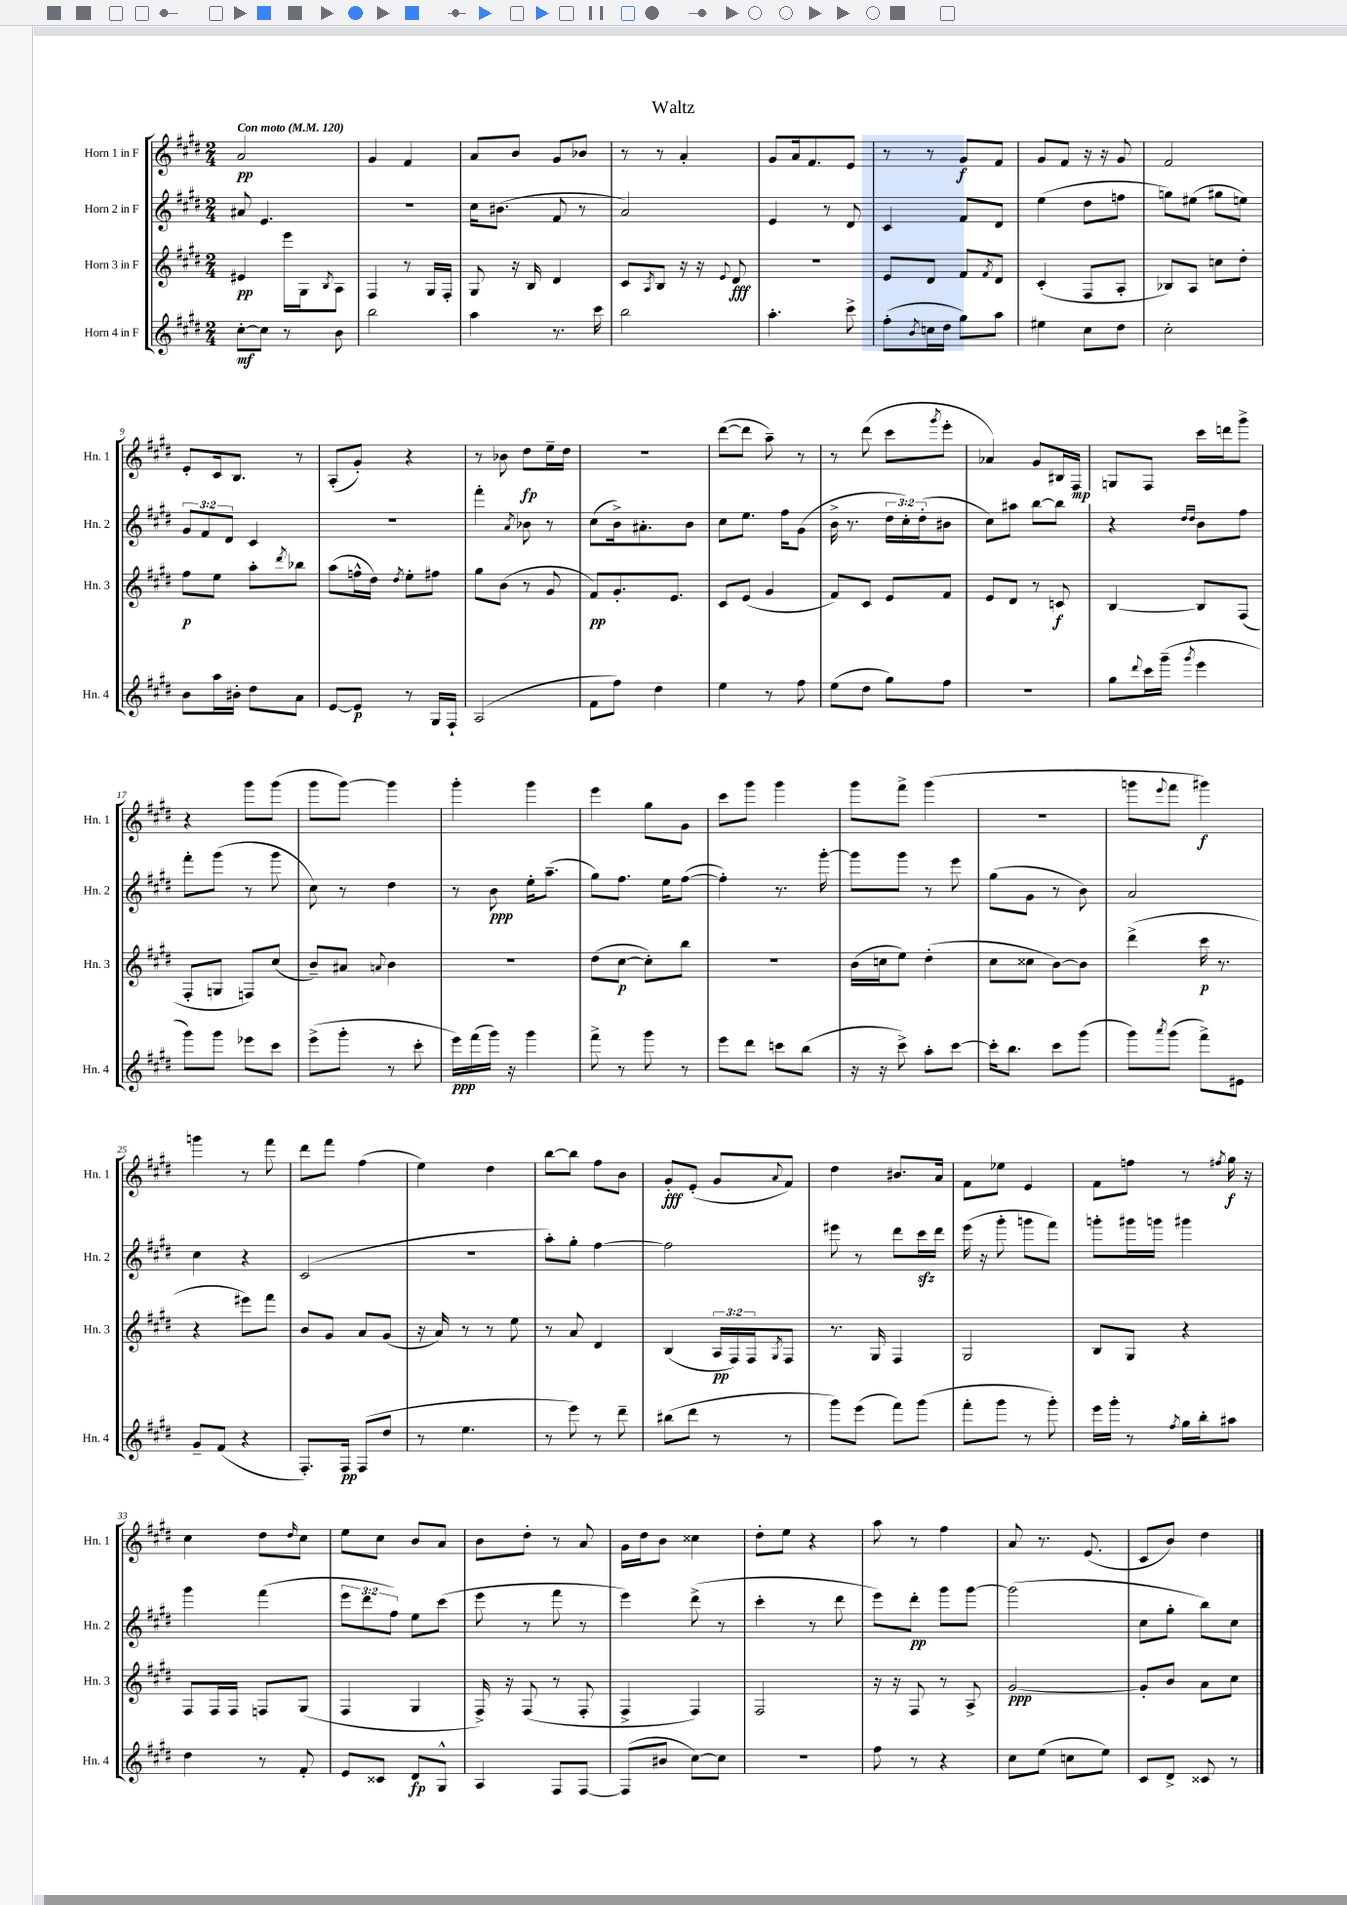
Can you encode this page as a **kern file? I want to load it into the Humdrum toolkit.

**kern	**kern	**kern	**kern
*staff4	*staff3	*staff2	*staff1
*clefG2	*clefG2	*clefG2	*clefG2
*k[f#c#g#d#]	*k[f#c#g#d#]	*k[f#c#g#d#]	*k[f#c#g#d#]
*M2/4	*M2/4	*M2/4	*M2/4
*MM120	*MM120	*MM120	*MM120
[8cc#'\L	4e#/	8a#/	2a/
8cc#\]J	.	4.e/	.
8r	16eee\LL	.	.
.	16G#\J	.	.
.	8qB/	.	.
8b\	8A\J	.	.
=	=	=	=
2bb\	4F#/	2r	4g#/
.	8r	.	4f#/
.	16G#/LL	.	.
.	16F#'/JJ	.	.
=	=	=	=
4aa\	8G#/	16cc#\LK	8a/L
.	.	(8.b#\J	.
.	16r	.	8b/J
.	16B/	.	.
8.r	4d#/	8f#/	8g#/L
.	.	8r	8b-/J
16ccc#\	.	.	.
=	=	=	=
2bb\	8c#/L	2a/)	8r
.	8qA/	.	.
.	8B/J	.	8r
.	16r	.	4a'/
.	16r	.	.
.	8qqe/	.	.
.	8d#/	.	.
=	=	=	=
4.aa'\	2r	4e/	8g#/L
.	.	.	16a/k
.	.	.	8.f#/
.	.	8r	.
8ccc#^\	.	8d#/	8e/J
=	=	=	=
(8ff#'\L	8e/L	4c#/	8r
8qb/	.	.	.
16cc\L	8d#/J	.	8r
16dd#\JJ	.	.	.
8gg#\L)	8f#/L	8f#/L	8g#/L
.	8qf#/	.	.
8aa\J	8d#/J	8d#/J	8f#/J
=	=	=	=
4ee#\	(4c#'/	(4ee\	8g#/L
.	.	.	8f#/J
8cc#\L	8F#/L	8dd#\L	16r
.	.	.	16r
8dd#\J	8A'/J	8ff\J	8g#/
=	=	=	=
2cc#'\	8B-/L)	8gg\L)	2f#/
.	8A/J	(8ee#\J	.
.	8cc\L	8gg#\L	.
.	8dd#'\J	8ee\J)	.
=	=	=	=
8b\L	8ff#\L	12g#/L	8e'/L
.	.	12f#/	.
16aa\L	8ee\J	.	16c#/k
.	.	12d#/J	.
16b#'\JJ	.	.	8.B/J
8dd#\L	8aa'\L	4c#/	.
.	8qddd#/	.	.
8a\J	8bb-\J	.	8r
=	=	=	=
[8e/L	(8aa\L	2r	(8A'/L
8e/]J	16ff^^\L	.	8g#'/J)
.	16dd#\JJ)	.	.
.	8qdd#/	.	.
8r	8ee'\L	.	4r
16G#/LL	8ff#\J	.	.
16F#`/JJ	.	.	.
=	=	=	=
(2A/	8gg#\L	4fff#'\	8r
.	(8b\J	.	8b-\
.	.	8qa/	.
.	8r	8b-\	8dd#\L
.	8g#/	8r	16ee~\L
.	.	.	16dd#\JJ
=	=	=	=
8f#\L	8f#/L)	(8cc#\L	2r
8ff#\J)	8.g#'/	16b^\k)	.
.	.	8.a#'\	.
4dd#\	.	.	.
.	8.e/J	.	.
.	.	8b\J	.
=	=	=	=
4ee\	8c#/L	8cc#\L	([8ddd#\L
.	(8e/J	8.ee\J	8ddd#\]J
8r	4g#/	.	8aa~\)
.	.	16ff#\LK	.
8ff#\	.	(8g#\J	8r
=	=	=	=
(8ee\L	8f#/L)	16b^\	8r
.	.	8.r	.
8dd#\J	8c#/J	.	(8ddd#\
8gg#\L)	8e/L	24dd#\LL	8ccc#\L
.	.	24cc#'\)	.
.	.	(24dd#'\J	.
.	.	.	8qggg#/
8ff#\J	8f#/J	8b#\J	8eee'\J
=	=	=	=
2r	8e/L	8cc#\L)	4a-/)
.	8d#/J	8aa#\J	.
.	8r	[8bb\L	8g#/L
.	8c/	8bb\]J	16B#/L
.	.	.	16F#/JJ
=	=	=	=
8gg#\L	[4B/	4r	8G/L
8qqddd#/	.	.	.
16ccc#\L	.	.	8F#/J
(16ggg#~\JJ	.	.	.
.	.	16qqdd#/LL	.
8qggg#/	.	16qqdd#/JJ	.
4eee\	8B/]L	8b\L	16ccc#\LL
.	.	.	16ddd\J
.	(8F#/J	8ff#\J	8ggg#^\J
=	=	=	=
8ggg#\L)	8F#'/L	8fff#'\L	4r
8ggg#\J	8G/J	(8ggg#\J	.
8eee-\L	8F/L)	8r	8ggg#\L
8ccc#\J	(8cc#/J	8ggg#\	(8ggg#\J
=	=	=	=
(8eee^\L	8b~/L)	8cc#\)	8ggg#\L
8ggg#'\J	8a#/J	8r	[8ggg#\J)
.	8qqa/	.	.
8r	4b\	4dd#\	4ggg#\]
8ccc#'\	.	.	.
=	=	=	=
16eee\LL)	2r	8r	4ggg#'\
(16fff#\	.	.	.
16ggg#\JJ)	.	8b\	.
16r	.	.	.
4ggg#\	.	16ee'\LK	4ggg#\
.	.	(8.aa~\J	.
=	=	=	=
8fff#^\	(8dd#\L	8gg#\L)	4eee\
8r	[8cc#\J	8.ff#\J	.
8ggg#\	8cc#'\]L)	.	8gg#\L
.	.	16ee\LK	.
8r	8bb\J	([8ff#\J	8g#\J
=	=	=	=
8eee\L	2r	4ff#'\])	8ccc#\L
8ddd#\J	.	.	8ggg#\J
8ccc\L	.	8.r	4ggg#\
(8bb\J	.	.	.
.	.	[16ggg#'\	.
=	=	=	=
16r	(16b\LL	8ggg#\]L	8ggg#\L
16r	16cc\J	.	.
8ccc#^\)	8ee\J)	8ggg#\J	8fff#^\J
8aa'\L	(4dd#'\	8r	(4ggg#\
[8ccc#\J	.	8eee\	.
=	=	=	=
16ccc#'\]LK	8cc#\L	(8gg#\L	2r
8.bb\J	.	.	.
.	8cc##\J	8g#\J	.
8ccc#\L	[8b\L)	8r	.
(8ggg#\J	8b\]J	8b\)	.
=	=	=	=
8ggg#\L)	(4ddd#^\	2a/	8ggg\L
8qaaa/	.	.	8qqeee/
(8ggg#\J	.	.	8fff#\J
8fff#^\L)	16ccc#\	.	4ggg#\)
.	8.r	.	.
8e#\J	.	.	.
=	=	=	=
8g#~/L	4r	4cc#\	4ggg\
(8f#/J	.	.	.
4r	8eee#\L)	4r	8r
.	8fff#\J	.	8fff#\
=	=	=	=
8.F#'/L)	8b/L	(2c#/	8ddd#\L
.	8g#/J	.	8fff#\J
16F#/Jk	.	.	.
(8F#/L	8a/L	.	(4ff#\
8dd#/J	(8g#/J	.	.
=	=	=	=
8r	16r	2r	4ee\)
.	16a/)	.	.
4.ee\	8r	.	.
.	8r	.	4dd#\
.	8ee\	.	.
=	=	=	=
8r	8r	8aa'\L)	[8bb\L
8eee\)	8a/	8gg#'\J	8bb\]J
8r	4d#/	[4ff#\	8ff#\L
8ddd#~\	.	.	8b\J
=	=	=	=
(8bb#\L	(4B/	2ff#\]	8g#'/L
8ddd#\J	.	.	(8e'/J
8r	24A/LL	.	8g#/L
.	24F#/)	.	.
.	24F#/J	.	.
.	8qG#/	.	8qqa/
8r	8F#/J	.	8f#/J)
=	=	=	=
8ggg#\L)	8.r	8eee#\	4dd#\
(8eee\J	.	8r	.
.	16G#/	.	.
8fff#\L)	4F#/	8ddd#\L	8.b#/L
(8ggg#\J	.	16ccc#\L	.
.	.	16ddd#\JJ	16a/Jk
=	=	=	=
8fff#'\L	2G#/	(16eee\	8f#\L
.	.	16r	.
8ggg#\J	.	8ggg#'\	8ee-\J
8r	.	8ggg\L	4e/
8ggg#'\)	.	8fff#\J)	.
=	=	=	=
16eee\LL	8B/L	8ggg'\L	8f#\L
16ggg#'\JJ	.	.	.
8r	8G#/J	16ggg#\L	8ff\J
.	.	16ggg\JJ	.
8qff#/	.	.	.
16gg#\LL	4r	4ggg#\	8r
16bb'\J	.	.	.
.	.	.	8qff#/
8aa#\J	.	.	16gg#\
.	.	.	16r
=	=	=	=
4dd#\	8F#/L	4ggg#\	4cc#\
.	16F#/L	.	.
.	16F#/JJ	.	.
8r	8F/L	(4fff#\	8dd#\L
.	.	.	16qqdd#/
8f#'/	(8G#/J	.	8cc#\J
=	=	=	=
8e/L	4F#/	12eee\L	8ee\L
.	.	12ddd#\	.
8c##/J	.	.	8cc#\J
.	.	12ff#\J)	.
8d#/L	4G#/	8ee\L	8b/L
8G#^^/J	.	(8ccc#\J	8a/J
=	=	=	=
4A/	16F#^/)	8eee\	8b\L
.	16r	.	.
.	(8F#/	8r	8dd#'\J
8F#/L	8r	8fff#\	8r
[8F#/J	8F#'/	8r	8a/
=	=	=	=
(8F#/]L	4F#^/	4eee\)	16g#\LL
.	.	.	16dd#\J
8b#/J	.	.	8b\J
[8cc#\L)	4F#/)	(8ddd#^\	4cc##\
8cc#\]J	.	8r	.
=	=	=	=
2r	2F#/	4ccc#'\	8dd#'\L
.	.	.	8ee\J
.	.	8r	4r
.	.	8ddd#\	.
=	=	=	=
8ff#\	16r	8eee\L)	8aa\
.	16r	.	.
8r	8F#/	8ddd#'\J	8r
4r	8r	8ggg#\L	4ff#\
.	8A^/	[8ggg#\J	.
=	=	=	=
8cc#\L	[2g#/	(2ggg#\]	8a/
(8ee\J	.	.	8.r
8cc\L	.	.	.
.	.	.	(8.e/
8ee\J)	.	.	.
=	=	=	=
8c#/L	8g#'/]L	8cc#\L	8c#/L
8d#^/J	8b/J	8gg#'\J	8b/J)
8c##/	8a\L	8bb\L)	4dd#\
8r	8cc#\J	8cc#\J	.
==	==	==	==
*-	*-	*-	*-
